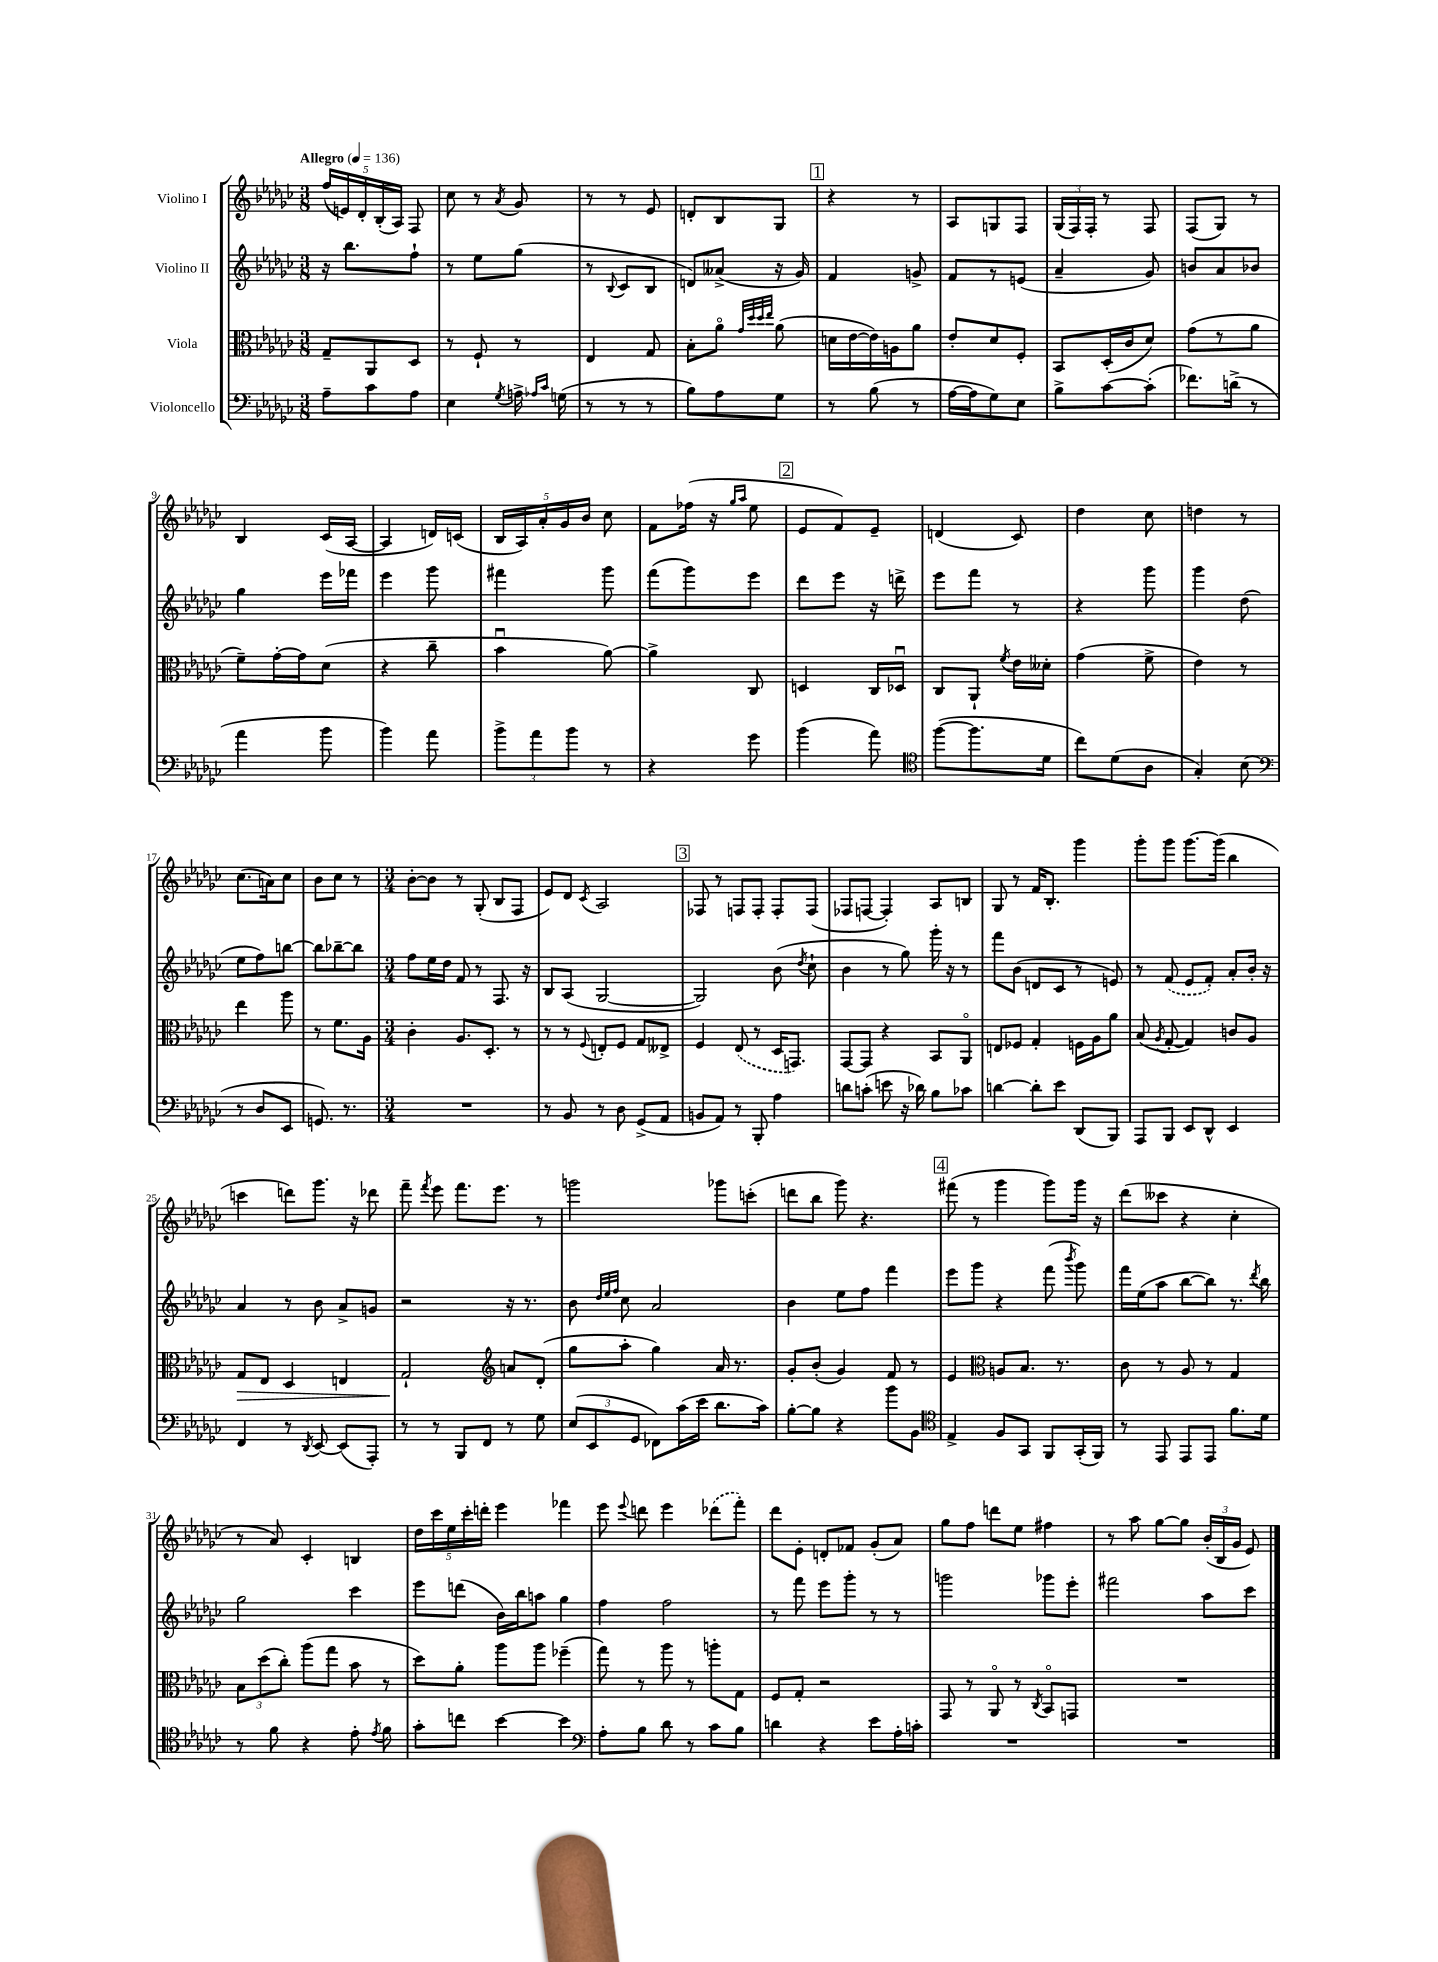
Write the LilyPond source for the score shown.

<<
\new StaffGroup <<
\new Staff = "s0" \with { instrumentName = "Violino I" } {
    \clef treble \key ges \major \numericTimeSignature \time 3/8 \tempo "Allegro" 4 = 136
    \autoBeamOff \tuplet 5/4 { f''16[( e'16) des'16-. bes16-.( aes16]) } f8 |
    ces''8 r8 \acciaccatura { aes'8 } ges'8 |
    r8 r8 ees'8 |
    d'8[-. bes8 ges8] |
    \mark \markup { \box "1" } r4 r8 |
    aes8[ g8 f8] |
    \tuplet 3/2 { ges16[( f16) f16]-. } r8 f8 |
    f8[( ges8]) r8 |
    bes4 ces'16[( aes16]~ |
    aes4 d'16[) c'16]( |
    \tuplet 5/4 { bes16[ aes16) aes'16-. ges'16 bes'16] } ces''8 |
    f'8[ fes''16]( r16 \grace { ges''16[ aes''16] } ees''8 |
    \mark \markup { \box "2" } ees'8[ f'8) ees'8]-- |
    d'4( ces'8) |
    des''4 ces''8 |
    d''4 r8 |
    ces''8.[( a'16) ces''8] |
    bes'8[ ces''8] r8 |
    \numericTimeSignature \time 3/4 bes'8[~-. bes'8] r8 ges8-.( bes8[ f8] |
    ees'8[) des'8] \acciaccatura { ces'8 } aes2 |
    \mark \markup { \box "3" } fes8 r8 f8[ f8]-. f8[-. f8]( |
    fes8[ f8]~ f4-.) aes8[ b8] |
    ges8 r8 f'16[ bes8.]-. ges'''4 |
    ges'''8[-. ges'''8] ges'''8.[~ ges'''16]( bes''4 |
    c'''4 d'''8[) ges'''8.] r16 des'''8 |
    f'''8-- \acciaccatura { f'''8 } ees'''8 f'''8.[ ees'''8.] r8 |
    g'''2 ges'''8[ c'''8]-.( |
    d'''8[ bes''8] ges'''8) r4. |
    \mark \markup { \box "4" } fis'''8( r8 ges'''4 ges'''8[) ges'''16] r16 |
    des'''8[( ceses'''8] r4 ces''4-. |
    r8 aes'8) ces'4-. b4 |
    \tuplet 5/4 { des''16[ ces'''16 ees''16 ces'''16-. d'''16]-. } ees'''4 fes'''4 |
    ees'''8 \appoggiatura { ees'''8 } d'''8 ees'''4 \once \slurDashed des'''8[( f'''8]-.) |
    des'''8[ ees'8]-. d'8[-. fes'8] ges'8[-.( aes'8]) |
    ges''8[ f''8] d'''8[ ees''8] fis''4 |
    r8 aes''8 ges''8[~ ges''8] \tuplet 3/2 { bes'16[-.( bes16 ges'16] } ees'8) \bar "|." |
}
\new Staff = "s1" \with { instrumentName = "Violino II" } {
    \clef treble \key ges \major \numericTimeSignature \time 3/8
    \autoBeamOff r16 bes''8.[ f''8]-! |
    r8 ees''8[ ges''8]( |
    r8 \appoggiatura { bes8 } ces'8[ bes8] |
    d'8[) aeses'8]->( r16 ges'16) |
    \mark \markup { \box "1" } f'4 g'8-> |
    f'8[ r8 e'8]( |
    aes'4-- ges'8) |
    b'8[ aes'8 bes'8] |
    ges''4 ees'''16[ fes'''16] |
    ees'''4 ges'''8 |
    fis'''4 ges'''8 |
    f'''8[( ges'''8) ees'''8] |
    \mark \markup { \box "2" } des'''8[ ees'''8] r16 d'''16-> |
    ees'''8[ f'''8] r8 |
    r4 ges'''8 |
    ges'''4 des''8( |
    ees''8[ f''8) b''8]~ |
    b''8[ bes''8~-- bes''8] |
    \numericTimeSignature \time 3/4 f''8[ ees''16 des''16] f'8 r8 f8. r16 |
    bes8[ aes8]( ges2~ |
    \mark \markup { \box "3" } ges2) bes'8( \acciaccatura { des''8 } ces''8-! |
    bes'4 r8 ges''8) ges'''16-. r16 r8 |
    f'''8[ bes'8]( d'8[ ces'8] r8 e'8) |
    r8 \once \slurDashed f'8( ees'8[ f'8]-.) aes'8[-. bes'16]-. r16 |
    aes'4 r8 bes'8 aes'8[-> g'8] |
    r2 r16 r8. |
    bes'8 \grace { des''32[ ees''32 f''32] } ces''8 aes'2 |
    bes'4 ees''8[ f''8] f'''4 |
    \mark \markup { \box "4" } ees'''8[ ges'''8] r4 f'''8( \acciaccatura { bes'''8 } ges'''8) |
    f'''16[ ees''16( aes''8] bes''8[~ bes''8]) r8. \acciaccatura { des'''8 } bes''16 |
    ges''2 ces'''4 |
    ees'''8[ d'''8]( bes'16[) bes''16 a''8] ges''4 |
    f''4 f''2 |
    r8 f'''8 ees'''8[ ges'''8]-. r8 r8 |
    g'''2 ges'''8[ ees'''8]-. |
    fis'''2 aes''8[ ces'''8] \bar "|." |
}
\new Staff = "s2" \with { instrumentName = "Viola" } {
    \clef alto \key ges \major \numericTimeSignature \time 3/8
    \autoBeamOff ges8[-- aes,8 des8] |
    r8 f8-! r8 |
    ees4 ges8 |
    bes8[-. aes'8]\flageolet \grace { ges'32[ des''32 des''32 ees''32] } aes'8( |
    \mark \markup { \box "1" } d'16[ ees'16~ ees'16) a16 aes'8] |
    ees'8[-. des'8 f8]-. |
    bes,8[ des16-.( ces'16 des'8]) |
    ges'8[( r8 aes'8] |
    f'8[--) ges'16~-. ges'16 des'8]( |
    r4 ces''8-- |
    bes'4\downbow aes'8~) |
    aes'4-> ces8 |
    \mark \markup { \box "2" } d4 ces16[ des16]\downbow |
    ces8[ aes,8]-! \acciaccatura { f'8 } ees'16[ deses'16]-. |
    ges'4( f'8-> |
    ees'4) r8 |
    ees''4 aes''8 |
    r8 f'8.[ aes16] |
    \numericTimeSignature \time 3/4 ces'4-. aes8.[ des8.]-. r8 |
    r8 r8 \appoggiatura { f8 } e8[-. f8] ges8[ eeses8]-> |
    \mark \markup { \box "3" } f4 \once \slurDashed ees8( r8 des16[ g,8.]) |
    ges,8[~ ges,8] r4 bes,8[ aes,8]\flageolet |
    e8[ fes8] ges4-. f16[ aes16 aes'8] |
    bes8( \acciaccatura { aes8 } ges8~-. ges4) c'8[ aes8] |
    ges8[\> ees8] des4 e4 |
    ges2-!\! \clef treble a'8[ des'8]-.( |
    ges''8[ aes''8]-. ges''4) aes'16 r8. |
    ges'8[-. bes'8]-.( ges'4) f'8 r8 |
    \mark \markup { \box "4" } ees'4 \clef alto a8[ bes8.] r8. |
    ces'8 r8 aes8 r8 ges4 |
    \tuplet 3/2 { bes8[ des''8( ces''8]-.) } aes''8[( ges''8] bes'8 r8 |
    des''8[) aes'8]-. aes''8[ aes''8] fes''4--( |
    ges''8) r8 aes''8 r8 a''8[-. ges8] |
    f8[ ges8]-. r2 |
    ges,8 r8 aes,8\flageolet r8 \acciaccatura { ces8 } bes,8[\flageolet g,8] |
    R2. \bar "|." |
}
\new Staff = "s3" \with { instrumentName = "Violoncello" } {
    \clef bass \key ges \major \numericTimeSignature \time 3/8
    \autoBeamOff aes8[-- ces'8 aes8] |
    ees4 \acciaccatura { ges8 } a16-> \grace { aes16[ ces'16] } g16( |
    r8 r8 r8 |
    bes8[) aes8 ges8] |
    \mark \markup { \box "1" } r8 bes8( r8 |
    aes16[~ aes16 ges8) ees8] |
    bes8[-> ces'8~ ces'8]-.( |
    fes'8.[) d'16]->( r8 |
    aes'4 bes'8 |
    bes'4) aes'8 |
    \tuplet 3/2 { bes'8[-> aes'8 bes'8] } r8 |
    r4 ges'8 |
    \mark \markup { \box "2" } bes'4( aes'8) |
    \clef tenor f''8[~( f''8. des'16] |
    ces''8[) des'8( aes8] |
    ges4-.) bes8( |
    \clef bass r8 des8[ ees,8] |
    g,8.) r8. |
    \numericTimeSignature \time 3/4 R2. |
    r8 bes,8 r8 des8 ges,8[->( aes,8] |
    \mark \markup { \box "3" } b,8[ aes,8]) r8 bes,,8-. aes4 |
    d'8[ c'8]-.( e'8 r16 des'16) bes8[ ces'8] |
    d'4~ d'8[-. ees'8] des,8[( bes,,8]) |
    aes,,8[ bes,,8] ees,8[ des,8]-^ ees,4 |
    f,4 r8 \acciaccatura { des,8 } ees,8~ ees,8[( aes,,8]-.) |
    r8 r8 bes,,8[ f,8] r8 ges8 |
    \tuplet 3/2 { ees8[( ees,8 ges,8] } fes,8[) ces'16( ees'16] des'8.[ ces'16]) |
    bes8[~-. bes8] r4 bes'8[ bes,8] |
    \mark \markup { \box "4" } \clef tenor ees4-> f8[ ges,8] f,8[ ges,16-.( f,16]) |
    r8 ees,8 ees,8[ ees,8] f'8.[ des'16] |
    r8 f'8 r4 ees'8-. \acciaccatura { ees'8 } f'8 |
    ges'8[-. c''8] bes'4~ bes'4 |
    \clef bass aes8[-. bes8] des'8 r8 ces'8[ bes8] |
    d'4 r4 ees'8[ aes16-. c'16]-. |
    R2. |
    R2. \bar "|." |
}
>>
>>
